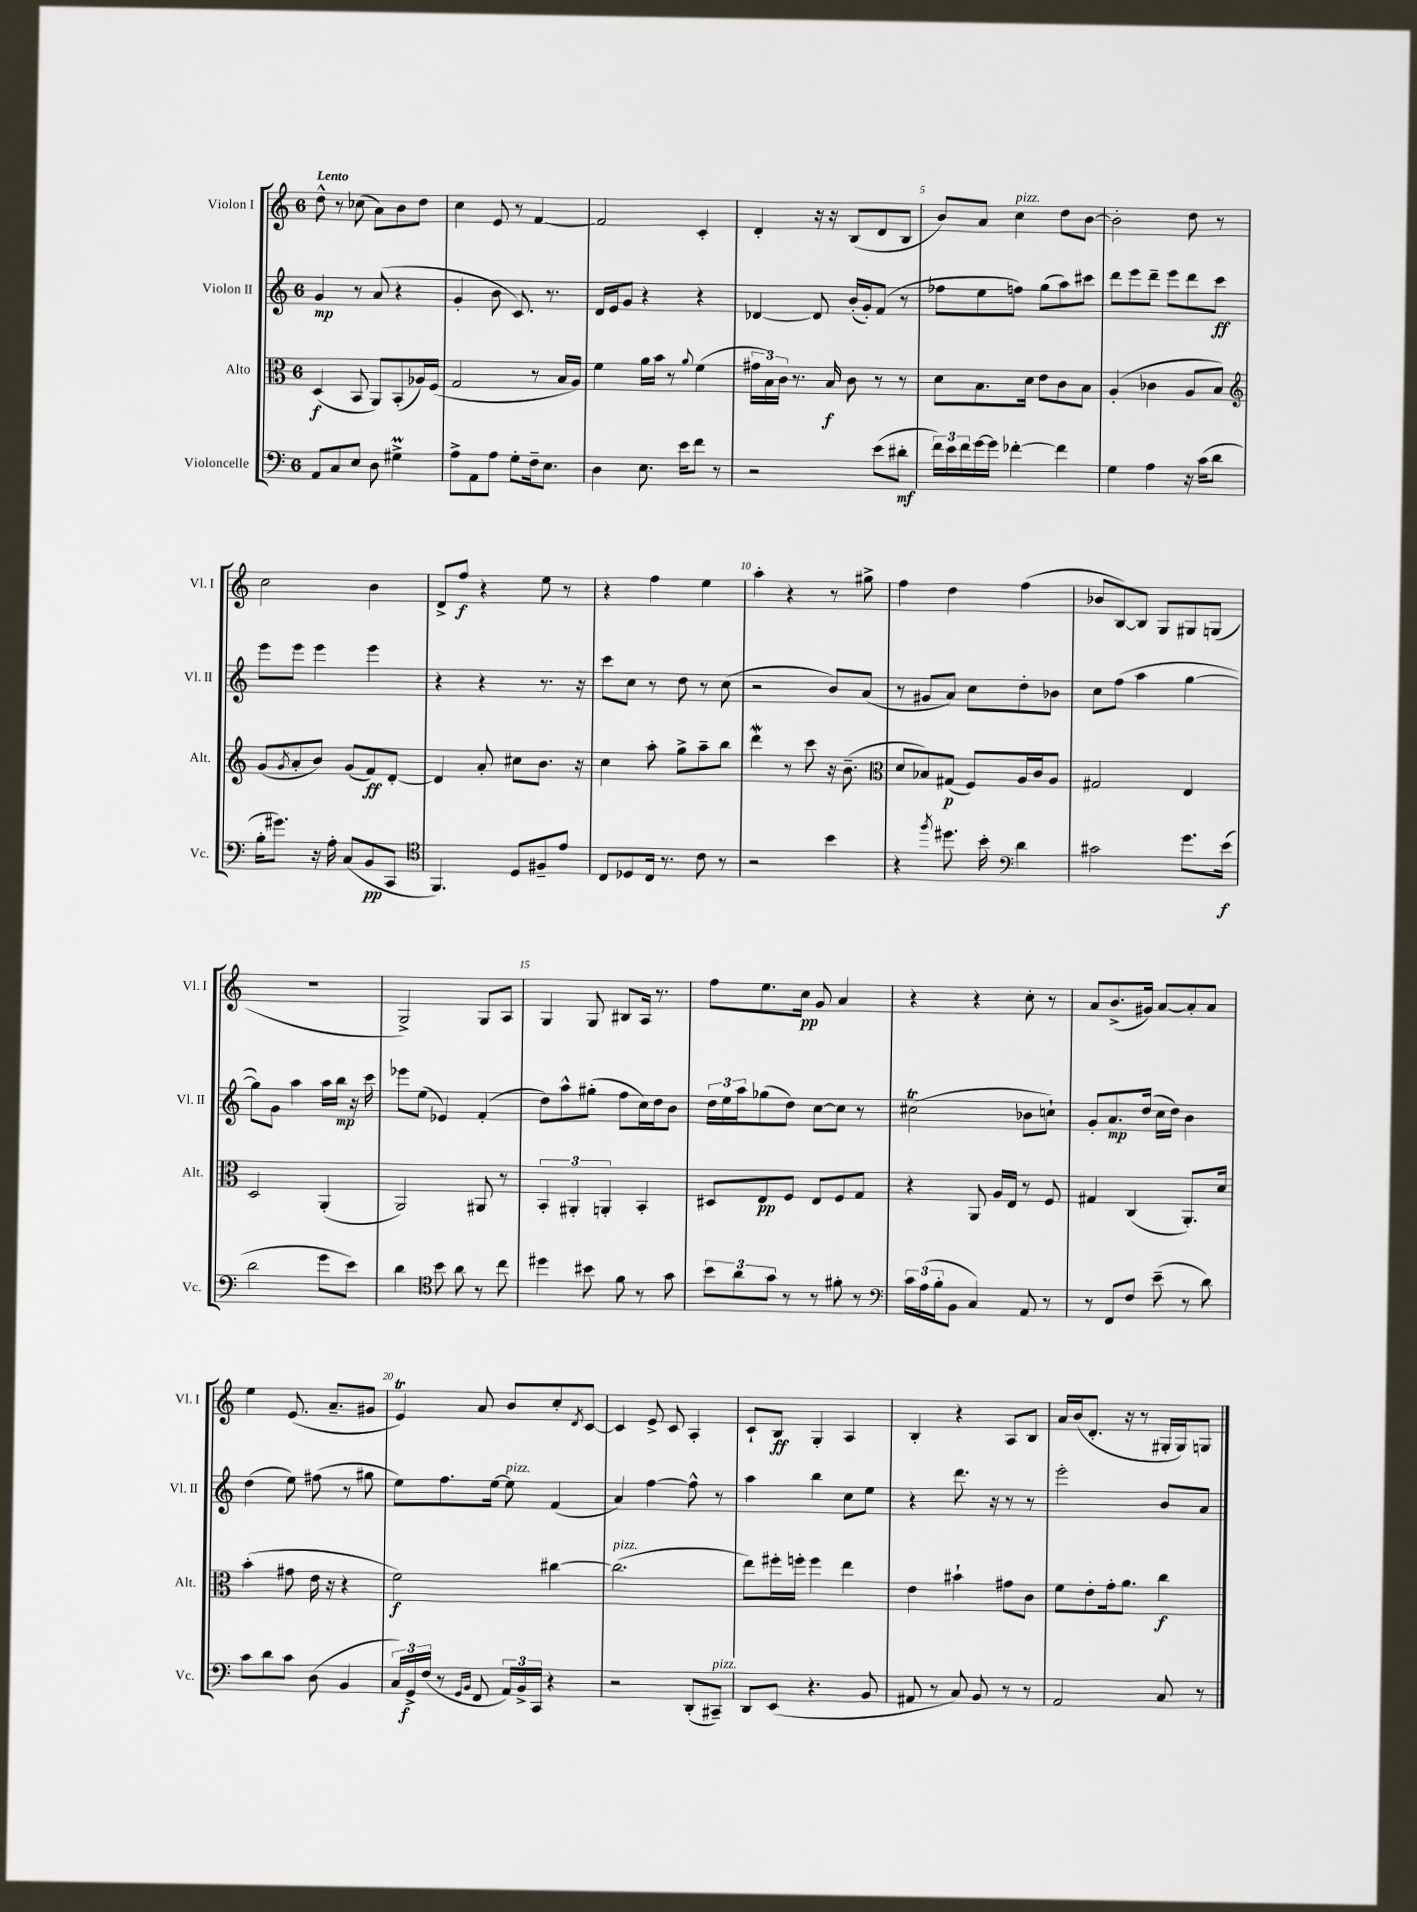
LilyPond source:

<<
\new StaffGroup <<
\new Staff = "s0" \with { instrumentName = "Violon I" shortInstrumentName = "Vl. I" } {
    \clef treble \key c \major \once \override Staff.TimeSignature.style = #'single-digit \time 6/8 \tempo "Lento"
    d''8-^ r8 ces''8( a'8) b'8 d''8 |
    c''4 e'8 r8 f'4~ |
    f'2 c'4-. |
    d'4-. r16 r16 b8( d'8 b8 |
    b'8) a'8 c''4^\markup { \italic "pizz." } d''8 b'8~ |
    b'2-. d''8 r8 |
    c''2 b'4 |
    d'8-> f''8\f r4 e''8 r8 |
    r4 f''4 e''4 |
    a''4-. r4 r8 gis''8-> |
    f''4 d''4 f''4( |
    bes'8 b8~) b8 g8 gis8 g8( |
    R2. |
    g2->) g8 a8 |
    g4 g8 bis8 a16 r8. |
    f''8 e''8. c''16\pp g'8 a'4 |
    r4 r4 c''8-. r8 |
    a'8 b'8.->( gis'16) a'8~ a'8-. a'8 |
    e''4 e'8.( a'8.-- gis'8 |
    e'4\trill) a'8 b'8 c''8-. \acciaccatura { d'8 } c'8~ |
    c'4 e'8-> c'8 a4-. |
    c'8-! b8\ff g4-. a4 |
    b4-. r4 a8 b8 |
    a'16 b'16( d'8.-. r16 r8 gis16-. gis16) g8 \bar "|." |
}
\new Staff = "s1" \with { instrumentName = "Violon II" shortInstrumentName = "Vl. II" } {
    \clef treble \key c \major \once \override Staff.TimeSignature.style = #'single-digit \time 6/8
    g'4\mp r8 a'8( r4 |
    g'4-. b'8 c'8.) r8. |
    d'16 e'16 g'8 r4 r4 |
    des'4~ des'8 b'16-.( g'16-.) f'8( r8 |
    fes''8 e''8 f''8) g''8( a''8) cis'''8 |
    d'''8 e'''8 d'''8-- e'''8 d'''8 c'''8\ff |
    e'''8 e'''8 e'''4 e'''4 |
    r4 r4 r8. r16 |
    c'''8 c''8 r8 d''8 r8 c''8( |
    r2 b'8) a'8( |
    r8 gis'8 a'8) c''8 d''8-. bes'8 |
    c''8 f''8( a''4 g''4~ |
    g''8) g'8 a''4 a''16 b''16\mp r16 c'''16 |
    ees'''8 e''8( ees'4) f'4-.( |
    d''8) a''8-^ gis''8-.( f''8 c''16) d''16 b'8 |
    \tuplet 3/2 { d''16 e''16 a''16 } ges''8( d''8) c''8~ c''8 r8 |
    cis''2\trill( bes'8 c''8-!) |
    g'8-. a'8.\mp d''16( c''16 d''16) b'4 |
    d''4( e''8) fis''8( r8 gis''8 |
    e''8) f''8. e''16~ e''8^\markup { \italic "pizz." } f'4( |
    a'4) f''4~ f''8-^ r8 |
    a''4 b''4 c''8 e''8 |
    r4 d'''8. r16 r8 r8 |
    e'''2-. b'8 a'8 \bar "|." |
}
\new Staff = "s2" \with { instrumentName = "Alto" shortInstrumentName = "Alt." } {
    \clef alto \key c \major \once \override Staff.TimeSignature.style = #'single-digit \time 6/8
    d4\f( b,8 a,8) b,8-.( aes16) f16( |
    g2 r8 b16 a16) |
    f'4 a'16 b'16 r8 \appoggiatura { a'8 } f'4( |
    \tuplet 3/2 { gis'16 b16) c'16 } r8. b16\f c'8 r8 r8 |
    d'8 b8. d'16 e'8 c'8 b8 |
    a4-.( ces'4 a8 b8) |
    \clef treble g'8( \acciaccatura { g'8 } a'8-. b'8) g'8( f'8\ff) d'8~-. |
    d'4 a'8-. cis''8 b'8. r16 |
    c''4 a''8-. g''8-> a''8-- b''8 |
    d'''4\mordent r8 c'''8 r16 b'8.--( |
    \clef alto d'8 bes8) gis8\p( f8) a16 c'16 a8 |
    gis2 e4 |
    d2 a,4-.( |
    a,2) ais,8 r8 |
    \tuplet 3/2 { b,4-. ais,4-. a,4-. } b,4-. |
    dis8 e8\pp f8 e8 f8 g8 |
    r4 a,8 a16 e16 r8 f8 |
    gis4 c4( a,8.-.) d'16 |
    b'4-.( gis'8 e'16 r16 r4 |
    f'2\f) cis''4~ |
    cis''2.^\markup { \italic "pizz." }( |
    e''8) fis''16-. f''16-. f''4 e''4 |
    e'4 bis'4-! gis'8 c'8 |
    f'8 e'8-. g'16-. a'8. c''4\f \bar "|." |
}
\new Staff = "s3" \with { instrumentName = "Violoncelle" shortInstrumentName = "Vc." } {
    \clef bass \key c \major \once \override Staff.TimeSignature.style = #'single-digit \time 6/8
    a,8 c8 e8 d8 gis4->\prall |
    a8-> a,8 a8 g8-. f16-- e8. |
    d4 e8. e'16 f'8 r8 |
    r2 e'8( dis'8-.\mf |
    \tuplet 3/2 { f'16) e'16 f'16 } g'16~ g'16 fes'4~-. fes'4 |
    g4 a4 r16 c'16( d'8 |
    b16-. gis'8.) r16 a16-. c8( b,8\pp c,8 |
    \clef tenor f,4.) d8 fis8-- e'8 |
    c8 des8 c16 r8. c'8 r8 |
    r2 b'4 |
    r4 \acciaccatura { f''8 } dis''8. b'16-. \clef bass d'4 |
    cis'2 g'8. e'16\f( |
    d'2 g'8 e'8) |
    d'4 \clef tenor b'8 a'8 r8 c''8 |
    dis''4 bis'8 f'8 r8 g'8 |
    \tuplet 3/2 { b'8 a'8 g'8 } r8 r8 fis'8-. r8 |
    \clef bass \tuplet 3/2 { c'16 a16( b16-. } b,8 c4) a,8 r8 |
    r8 f,8 f8 e'8--( r8 d'8) |
    c'8 d'8 c'8 d8( b,4 |
    \tuplet 3/2 { c16) g,16->\f f16( } r8 \grace { g,16 b,16 } f,8 \tuplet 3/2 { a,16) b,16-> c,16 } r4 |
    r2 d,8-.( cis,8--^\markup { \italic "pizz." }) |
    d,8 e,8( r4. b,8 |
    ais,8 r8 c8) b,8 r8 r8 |
    a,2 c8 r8 \bar "|." |
}
>>
>>
\layout { \context { \Score \override BarNumber.break-visibility = ##(#f #t #t) barNumberVisibility = #(every-nth-bar-number-visible 5) } }
